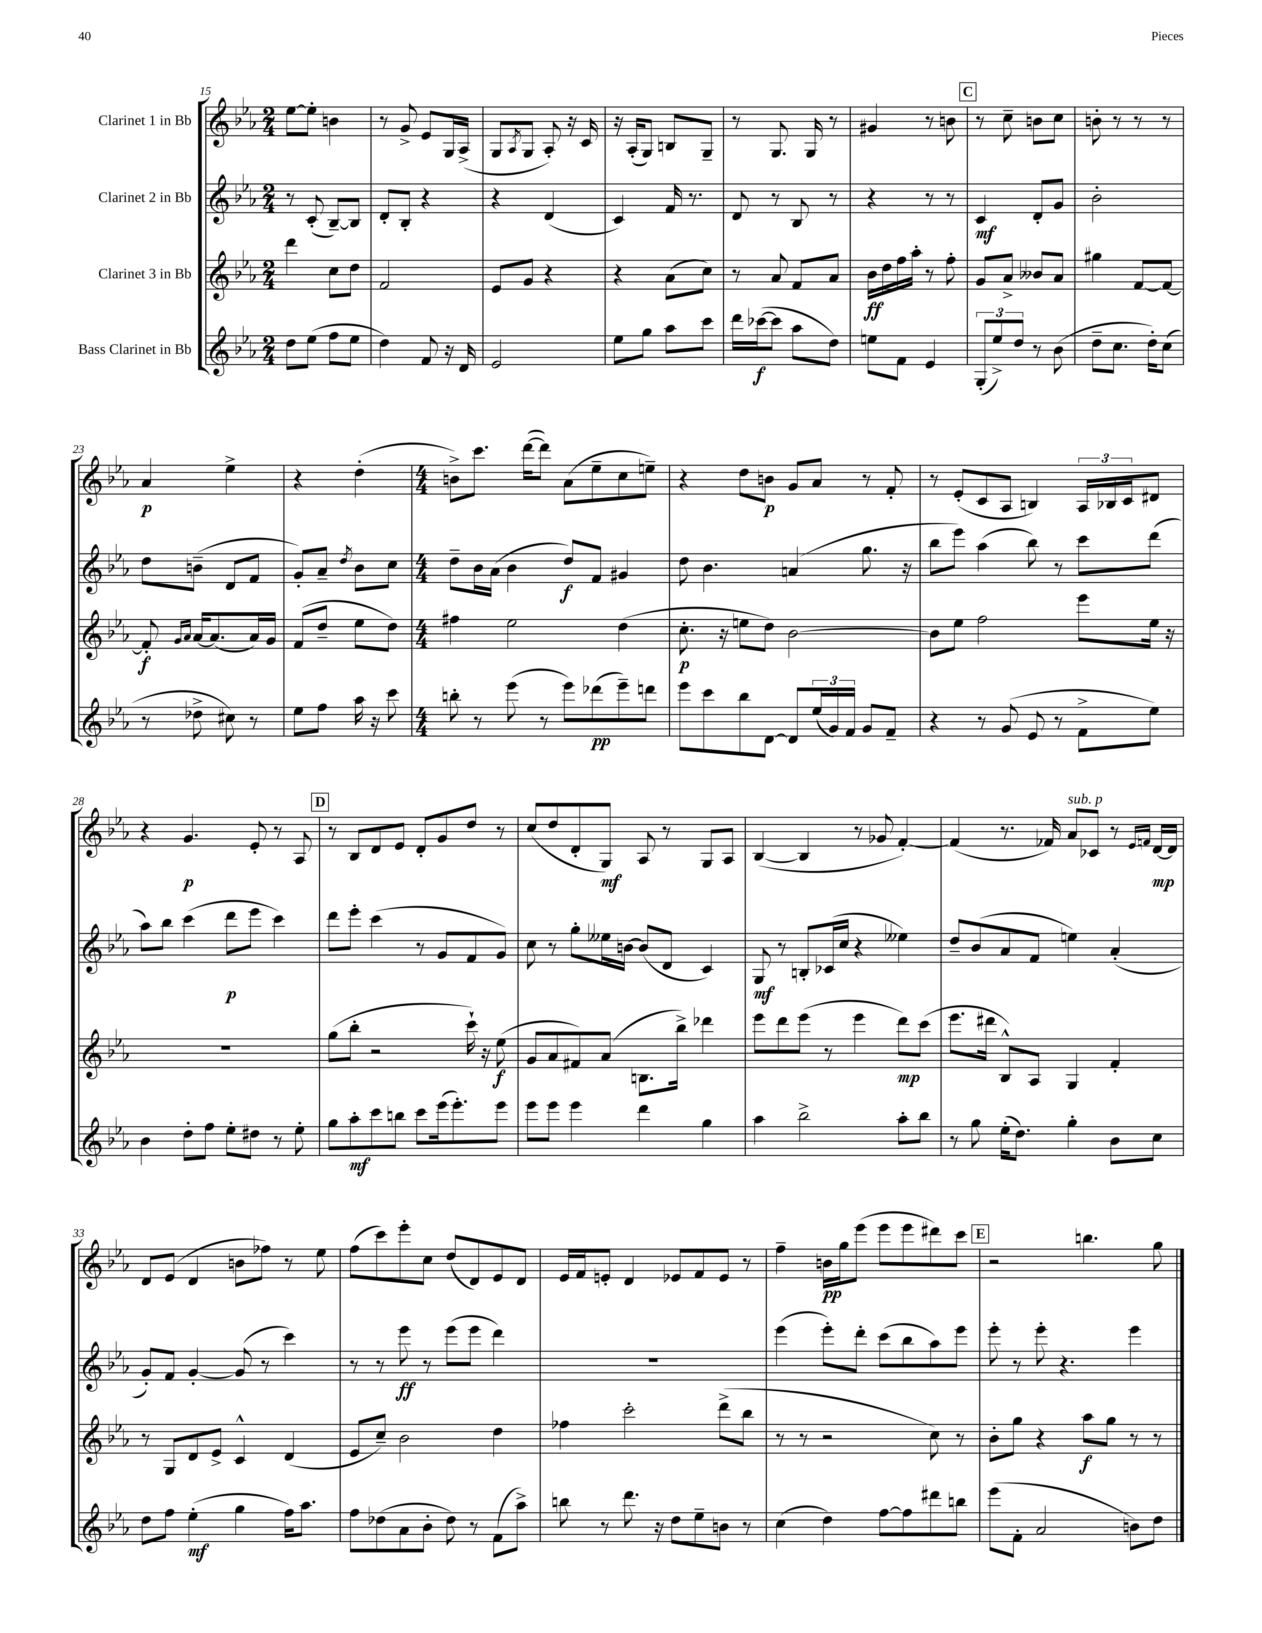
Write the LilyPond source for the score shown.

<<
\new StaffGroup <<
\new Staff = "s0" \with { instrumentName = "Clarinet 1 in Bb" } {
    \clef treble \key ees \major \numericTimeSignature \time 2/4
    ees''8~ ees''8-. b'4 |
    r8 g'8-> ees'8 g16 aes16->( |
    g8 \acciaccatura { aes8 } g8 aes8-.) r16 c'16 |
    r16 aes16-.( g8) b8 g8-- |
    r8 g8. g16 r8 |
    gis'4 r8 b'8 |
    \mark \markup { \box "C" } r8 c''8-- b'8 c''8 |
    b'8-. r8 r8 r8 |
    aes'4\p ees''4-> |
    r4 d''4-.( |
    \numericTimeSignature \time 4/4 b'8->) c'''8. d'''16~( d'''8) aes'8( ees''8-- c''8 e''8--) |
    r4 d''8 b'8\p g'8 aes'8 r8 f'8-. |
    r8 ees'8-.( c'8 aes8 b4) \tuplet 3/2 { aes16 bes16 c'16 } dis'8 |
    r4 g'4.\p ees'8-. r8 aes8 |
    \mark \markup { \box "D" } r8 bes8 d'8 ees'8 d'8-. g'8 d''8 r8 |
    c''8( d''8 d'8-. g8\mf) aes8 r8 g8 aes8 |
    bes4~( bes4 r8 ges'8 f'4~-.) |
    f'4( r8. fes'16) aes'8^\markup { \italic "sub. p" } ces'8 r8 \grace { ees'16 f'16 } d'16~\mp d'16 |
    d'8 ees'8( d'4 b'8 fes''8) r8 ees''8 |
    f''8( c'''8) ees'''8-. c''8 d''8( d'8) ees'8 d'8 |
    ees'16 f'16 e'8-. d'4 ees'8 f'8 ees'8 r8 |
    f''4-- b'16\pp g''16 ees'''8( ees'''8 ees'''8 dis'''8) c'''8 |
    \mark \markup { \box "E" } r2 b''4. g''8 \bar "|." |
}
\new Staff = "s1" \with { instrumentName = "Clarinet 2 in Bb" } {
    \clef treble \key ees \major \numericTimeSignature \time 2/4
    r8 c'8-.( bes8~--) bes8 |
    d'8-. bes8-. r4 |
    r4 d'4( |
    c'4) f'16 r8. |
    d'8 r8 bes8 r8 |
    r4 r8 r8 |
    \mark \markup { \box "C" } c'4\mf d'8-. g'8 |
    bes'2-. |
    d''8 b'8--( d'8 f'8 |
    g'8-.) aes'8-- \acciaccatura { d''8 } bes'8 c''8 |
    \numericTimeSignature \time 4/4 d''8-- bes'16 aes'16( bes'4 d''8\f) f'8 gis'4 |
    d''8 bes'4. a'4( g''8. r16 |
    bes''8 ees'''8) aes''4( bes''8) r8 c'''8 d'''8( |
    aes''8) bes''8 c'''4( d'''8\p ees'''8 c'''4) |
    \mark \markup { \box "D" } d'''8 ees'''8-. c'''4( r8 g'8 f'8 g'8) |
    c''8 r8 g''8-. eeses''16 b'16~ b'8( d'8 c'4) |
    g8\mf r8 b8-. ces'16( c''16 r4 eeses''4) |
    d''8-- bes'8( aes'8 f'8 e''4) aes'4-.( |
    g'8-.) f'8 g'4~-. g'8( r8 c'''4) |
    r8 r8 ees'''8\ff r8 ees'''8( ees'''8 d'''4) |
    R1 |
    ees'''4( ees'''8-.) d'''8-. c'''8( bes''8 aes''8) ees'''8 |
    \mark \markup { \box "E" } ees'''8-. r8 ees'''8-. r4. ees'''4 \bar "|." |
}
\new Staff = "s2" \with { instrumentName = "Clarinet 3 in Bb" } {
    \clef treble \key ees \major \numericTimeSignature \time 2/4
    d'''4 c''8 d''8 |
    f'2 |
    ees'8 g'8 r4 |
    r4 aes'8( c''8) |
    r8 aes'8 f'8 aes'8 |
    bes'16\ff d''16 f''16 aes''16-. r8 f''8-. |
    \mark \markup { \box "C" } g'8 aes'8-> beses'8 aes'8 |
    gis''4 f'8~ f'8~ |
    f'8-.\f \grace { g'16 aes'16 } aes'16~ aes'8.( aes'16) g'16 |
    f'8( d''8-- ees''8 d''8) |
    \numericTimeSignature \time 4/4 fis''4 ees''2 d''4( |
    c''8.-.\p r16 e''8 d''8) bes'2~ |
    bes'8 ees''8 f''2 ees'''8 ees''16 r16 |
    R1 |
    \mark \markup { \box "D" } g''8( bes''8-. r2 c'''16-!) r16 ees''8\f( |
    g'8 aes'8 fis'8) aes'8( b8. bes''16->) des'''4 |
    ees'''8 d'''8 ees'''8( r8 ees'''4 d'''8\mp) c'''8( |
    ees'''8. dis'''16 bes8-^) aes8 g4 f'4-. |
    r8 g8 d'8 ees'8-> c'4-^ d'4( |
    ees'8 c''8--) bes'2 d''4 |
    fes''4 c'''2-. d'''8->( bes''8 |
    r8 r8 r2 c''8) r8 |
    \mark \markup { \box "E" } bes'8-. g''8 r4 aes''8\f g''8 r8 r8 \bar "|." |
}
\new Staff = "s3" \with { instrumentName = "Bass Clarinet in Bb" } {
    \clef treble \key ees \major \numericTimeSignature \time 2/4
    d''8 ees''8( f''8 ees''8 |
    d''4) f'8 r16 d'16 |
    ees'2 |
    ees''8 g''8 aes''8 c'''8 |
    d'''16 ces'''16~\f( ces'''8 aes''8 d''8) |
    e''8 f'8 ees'4 |
    \mark \markup { \box "C" } \tuplet 3/2 { g8-.( ees''8->) d''8 } r8 bes'8( |
    d''8-- c''8. d''16-.) c''8( |
    r8 des''8-> cis''8) r8 |
    ees''8 f''8 aes''16 r16 c'''8 |
    \numericTimeSignature \time 4/4 b''8-. r8 ees'''8( r8 ees'''8) des'''8\pp( ees'''8--) d'''8 |
    ees'''8 c'''8 bes''8 d'8~ d'8 \tuplet 3/2 { ees''16( g'16) f'16 } g'8 f'8-- |
    r4 r8 g'8( ees'8 r8 f'8-> ees''8) |
    bes'4 d''8-. f''8 ees''8-. dis''8 r8 ees''8-. |
    \mark \markup { \box "D" } g''8 aes''8-.\mf c'''8 b''8 c'''8 ees'''16( ees'''8.-.) ees'''8 |
    ees'''8 ees'''8 ees'''4 d'''4 g''4 |
    aes''4 bes''2-> aes''8-. bes''8 |
    r8 g''8 ees''16-.( d''8.) g''4-. bes'8 c''8 |
    d''8 f''8 ees''4-.\mf( g''4 f''16) aes''8. |
    f''8 des''8( aes'8 bes'8-. des''8) r8 f'8( aes''8->) |
    b''8 r8 d'''8. r16 d''8 ees''8-- b'8 r8 |
    c''4( d''4) f''8~ f''8 dis'''8 b''8 |
    \mark \markup { \box "E" } ees'''8( f'8-. aes'2 b'8) d''8 \bar "|." |
}
>>
>>
\layout { \context { \Score currentBarNumber = #15 } }
